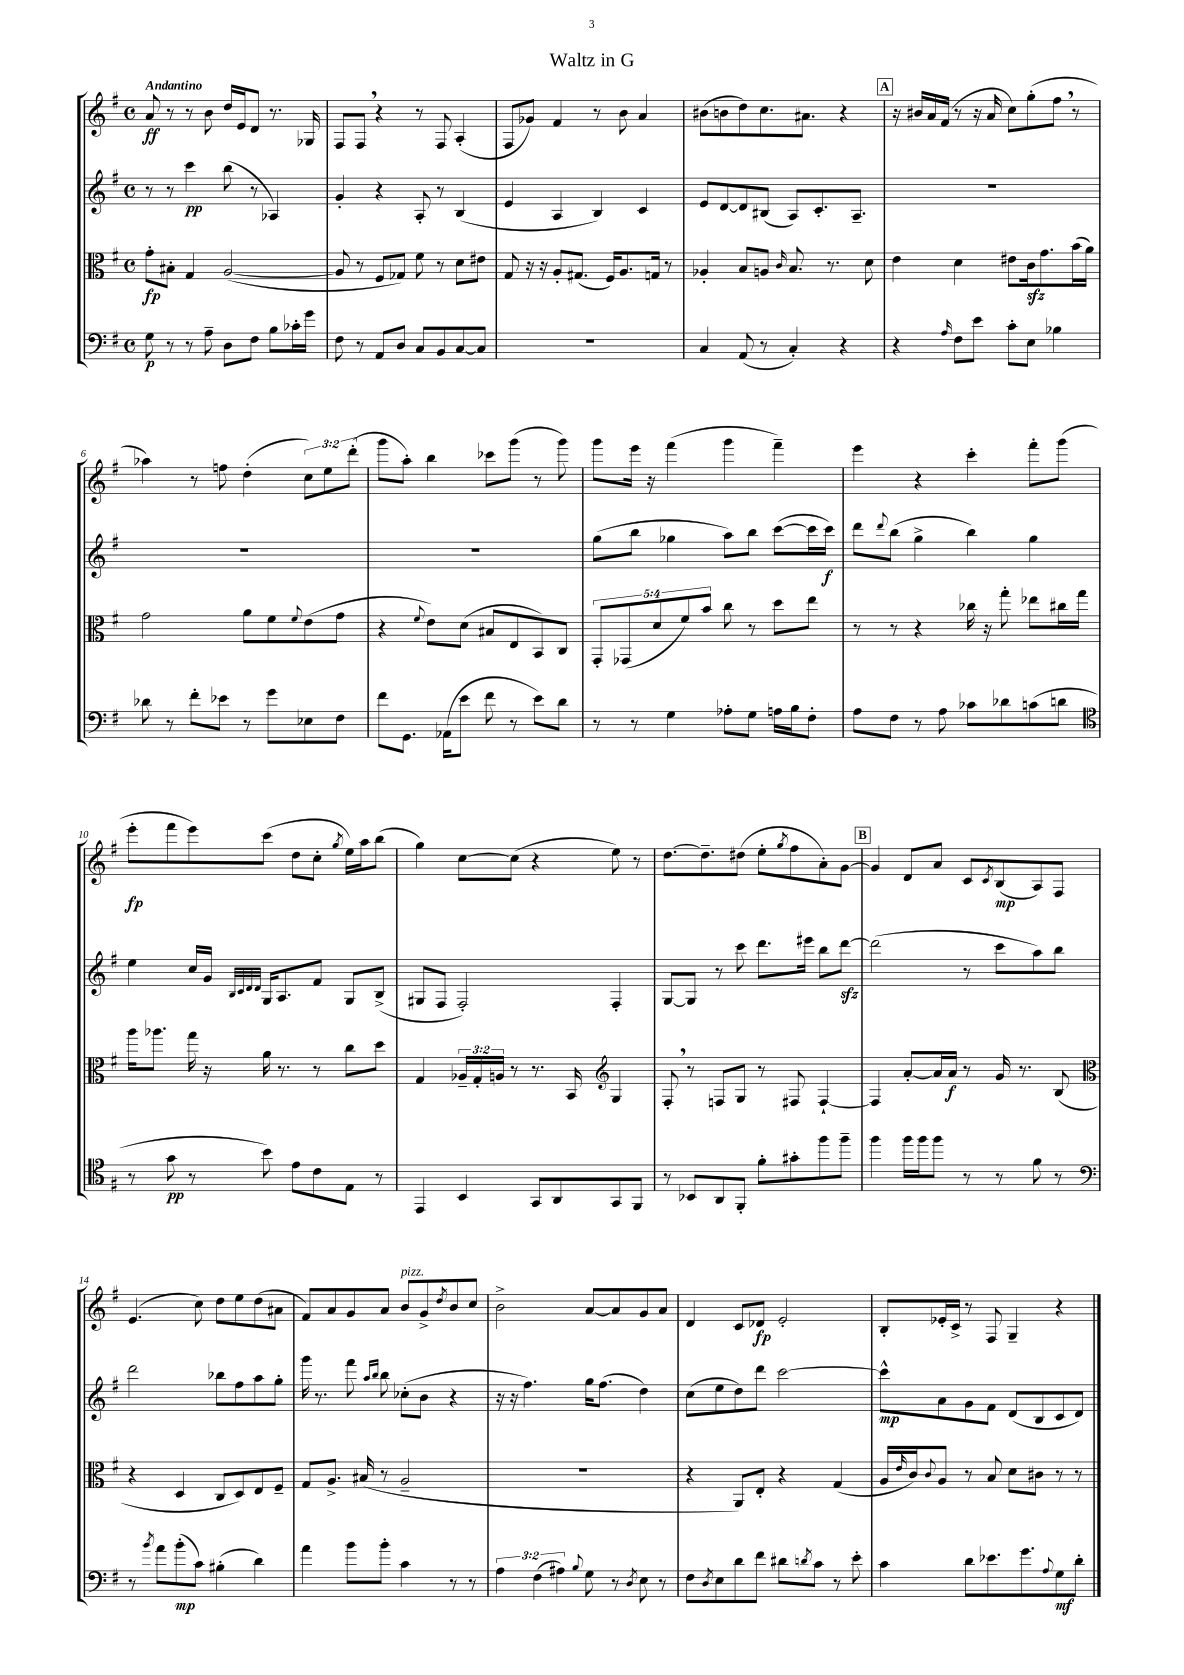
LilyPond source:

\header { title = "Waltz in G" }
<<
\new StaffGroup <<
\new Staff = "s0" {
    \clef treble \key g \major \defaultTimeSignature \time 4/4 \override Staff.TupletNumber.text = #tuplet-number::calc-fraction-text \tempo "Andantino"
    a'8\ff r8 r8 b'8 d''16 e'16 d'8 r8. ges16 |
    fis8 fis8 \breathe r4 r8 fis8 a4-.( |
    fis8 ges'8) fis'4 r8 b'8 a'4 |
    bis'8( b'8 d''8) c''8. ais'8. r4 |
    \mark \markup { \box "A" } r16 bis'16 a'16 fis'16( r8 r16 a'16 c''8) g''8-.( fis''8 \breathe r8 |
    aes''4) r8 f''8 d''4-.( \tuplet 3/2 { c''8) e''8 d'''8-.( } |
    g'''8 a''8-.) b''4 ces'''8 g'''8( r8 g'''8) |
    g'''8 e'''16 r16 fis'''4( g'''4 fis'''4--) |
    e'''4 r4 c'''4-. fis'''8-. g'''8( |
    e'''8-.\fp fis'''8 e'''8) c'''8( d''8 c''8-. \acciaccatura { g''8 } e''16) a''16 b''8( |
    g''4) c''8~ c''8( r4 e''8) r8 |
    d''8.~ d''8.-- dis''8( e''8-. \acciaccatura { g''8 } fis''8 a'8-.) g'8~ |
    \mark \markup { \box "B" } g'4 d'8 a'8 c'8 \acciaccatura { c'8 } b8\mp( a8) fis8 |
    e'4.( c''8) d''8 e''8 d''8( ais'8 |
    fis'8) a'8 g'8 a'8 b'8^\markup { \italic "pizz." } g'8-> \acciaccatura { d''8 } b'8 c''8 |
    b'2-> a'8~ a'8 g'8 a'8 |
    d'4 c'8 des'8\fp e'2-. |
    b8-. ees'16-. c'16-> r8 fis8 g4-- r4 \bar "|." |
}
\new Staff = "s1" {
    \clef treble \key g \major \defaultTimeSignature \time 4/4
    r8 r8 c'''4\pp b''8( r8 aes4) |
    g'4-. r4 a8-. r8 b4( |
    e'4 a4 b4) c'4 |
    e'8 d'8~ d'8 bis8( a8) c'8.-. a8.-- |
    \mark \markup { \box "A" } R1 |
    R1 |
    R1 |
    g''8( b''8 ges''4 a''8) b''8 c'''8~( c'''16 c'''16\f) |
    d'''8 \appoggiatura { d'''8 } b''8( g''4-> b''4) g''4 |
    e''4 c''16 g'16 \grace { b32 c'32 d'32 d'32 } g16 a8. fis'8 g8 b8->( |
    gis8 fis8 fis2-.) fis4-. |
    g8~ g8 r8 c'''8 d'''8. eis'''16 b''8 d'''8~\sfz |
    \mark \markup { \box "B" } d'''2( r8 c'''8 a''8) b''8 |
    d'''2 bes''8 fis''8 a''8 g''8-. |
    g'''16 r8. fis'''8 \grace { a''16 b''16 } b''8 ces''8-.( b'8 r4 |
    r16 r16 fis''4.) g''16 fis''8.( d''4) |
    c''8( e''8 d''8) d'''8 c'''2~ |
    c'''8-^\mp a'8 g'8 fis'8 d'8( b8 c'8 d'8) \bar "|." |
}
\new Staff = "s2" {
    \clef alto \key g \major \defaultTimeSignature \time 4/4 \override Staff.TupletNumber.text = #tuplet-number::calc-fraction-text
    g'8-.\fp bis8-. g4 a2~( |
    a8 r8 fis8 ges8) fis'8 r8 d'8 eis'8 |
    g8 r16 r16 a8-. gis8.( fis16) a8. g16 r8 |
    aes4-. b8 a8 \grace { c'16 } b8. r8. d'8 |
    \mark \markup { \box "A" } e'4 d'4 eis'8 c'16\sfz g'8. b'16( a'16) |
    g'2 a'8 fis'8 \appoggiatura { fis'8 } e'8( g'8 |
    r4 \appoggiatura { fis'8 } e'8) d'8( bis8 e8 b,8) c8 |
    \tuplet 5/4 { g,8-. ges,8( d'8 fis'8) b'8 } c''8 r8 d''8 e''8 |
    r8 r8 r4 ces''16 r16 g''8-. ees''8 cis''16 g''16 |
    a''16 aes''8. g''16 r16 a'16 r8. r8 c''8 d''8 |
    g4 \tuplet 3/2 { aes16-- g16-. a16 } r8 r8. b,16 \clef treble g4 |
    fis8-. \breathe r8 f8 g8 r8 fis8 fis4~-! |
    \mark \markup { \box "B" } fis4 a'8~-. a'16 a'16\f r8 g'16 r8. b8( |
    \clef alto r4 d4 c8 d8) e8 fis8-- |
    g8 a8.-> bis16( r8 a2-- |
    R1 |
    r4 a,8) e8-. r4 g4( |
    a16 \grace { e'16 } c'16) \appoggiatura { c'8 } a8 r8 b8 d'8 cis'8 r8 r8 \bar "|." |
}
\new Staff = "s3" {
    \clef bass \key g \major \defaultTimeSignature \time 4/4 \override Staff.TupletNumber.text = #tuplet-number::calc-fraction-text
    g8\p r8 r8 a8-- d8 fis8 b8 ces'16-. g'16 |
    fis8 r8 a,8 d8 c8 b,8 c8~ c8 |
    R1 |
    c4 a,8( r8 c4-.) r4 |
    \mark \markup { \box "A" } r4 \grace { a16 } fis8 e'8 c'8-. e8 bes4 |
    des'8 r8 fis'8-. ees'8 r8 g'8 ees8 fis8 |
    fis'8 g,8. aes,16( e'8 fis'8 r8 e'8) d'8 |
    r8 r8 g4 aes8-. g8 a16 b16 fis8-. |
    a8 fis8 r8 a8 ces'8 des'8 c'8( d'8 |
    \clef tenor r8 g'8\pp r8 b'8) e'8 c'8 e8 r8 |
    e,4 b,4 g,8 a,8 g,8 fis,8 |
    r8 bes,8 a,8 fis,8-. fis'8-. gis'8-. fis''8 fis''8-- |
    \mark \markup { \box "B" } fis''4 fis''16 fis''16 fis''8 r8 r8 fis'8 r8 |
    \clef bass r8 \acciaccatura { b'8 } a'8 b'8-.\mp( c'8) bis4-.( d'4) |
    a'4 b'8 b'8-. c'4 r8 r8 |
    \tuplet 3/2 { a4 fis4( ais4) } \appoggiatura { b8 } g8 r8 \acciaccatura { d8 } e8 r8 |
    fis8 \acciaccatura { d8 } e8 d'8 fis'8 dis'8 \acciaccatura { d'8 } c'8 r8 e'8-. |
    c'4 d'8 ees'8. g'8. \appoggiatura { a8 } g8\mf d'8-. \bar "|." |
}
>>
>>
